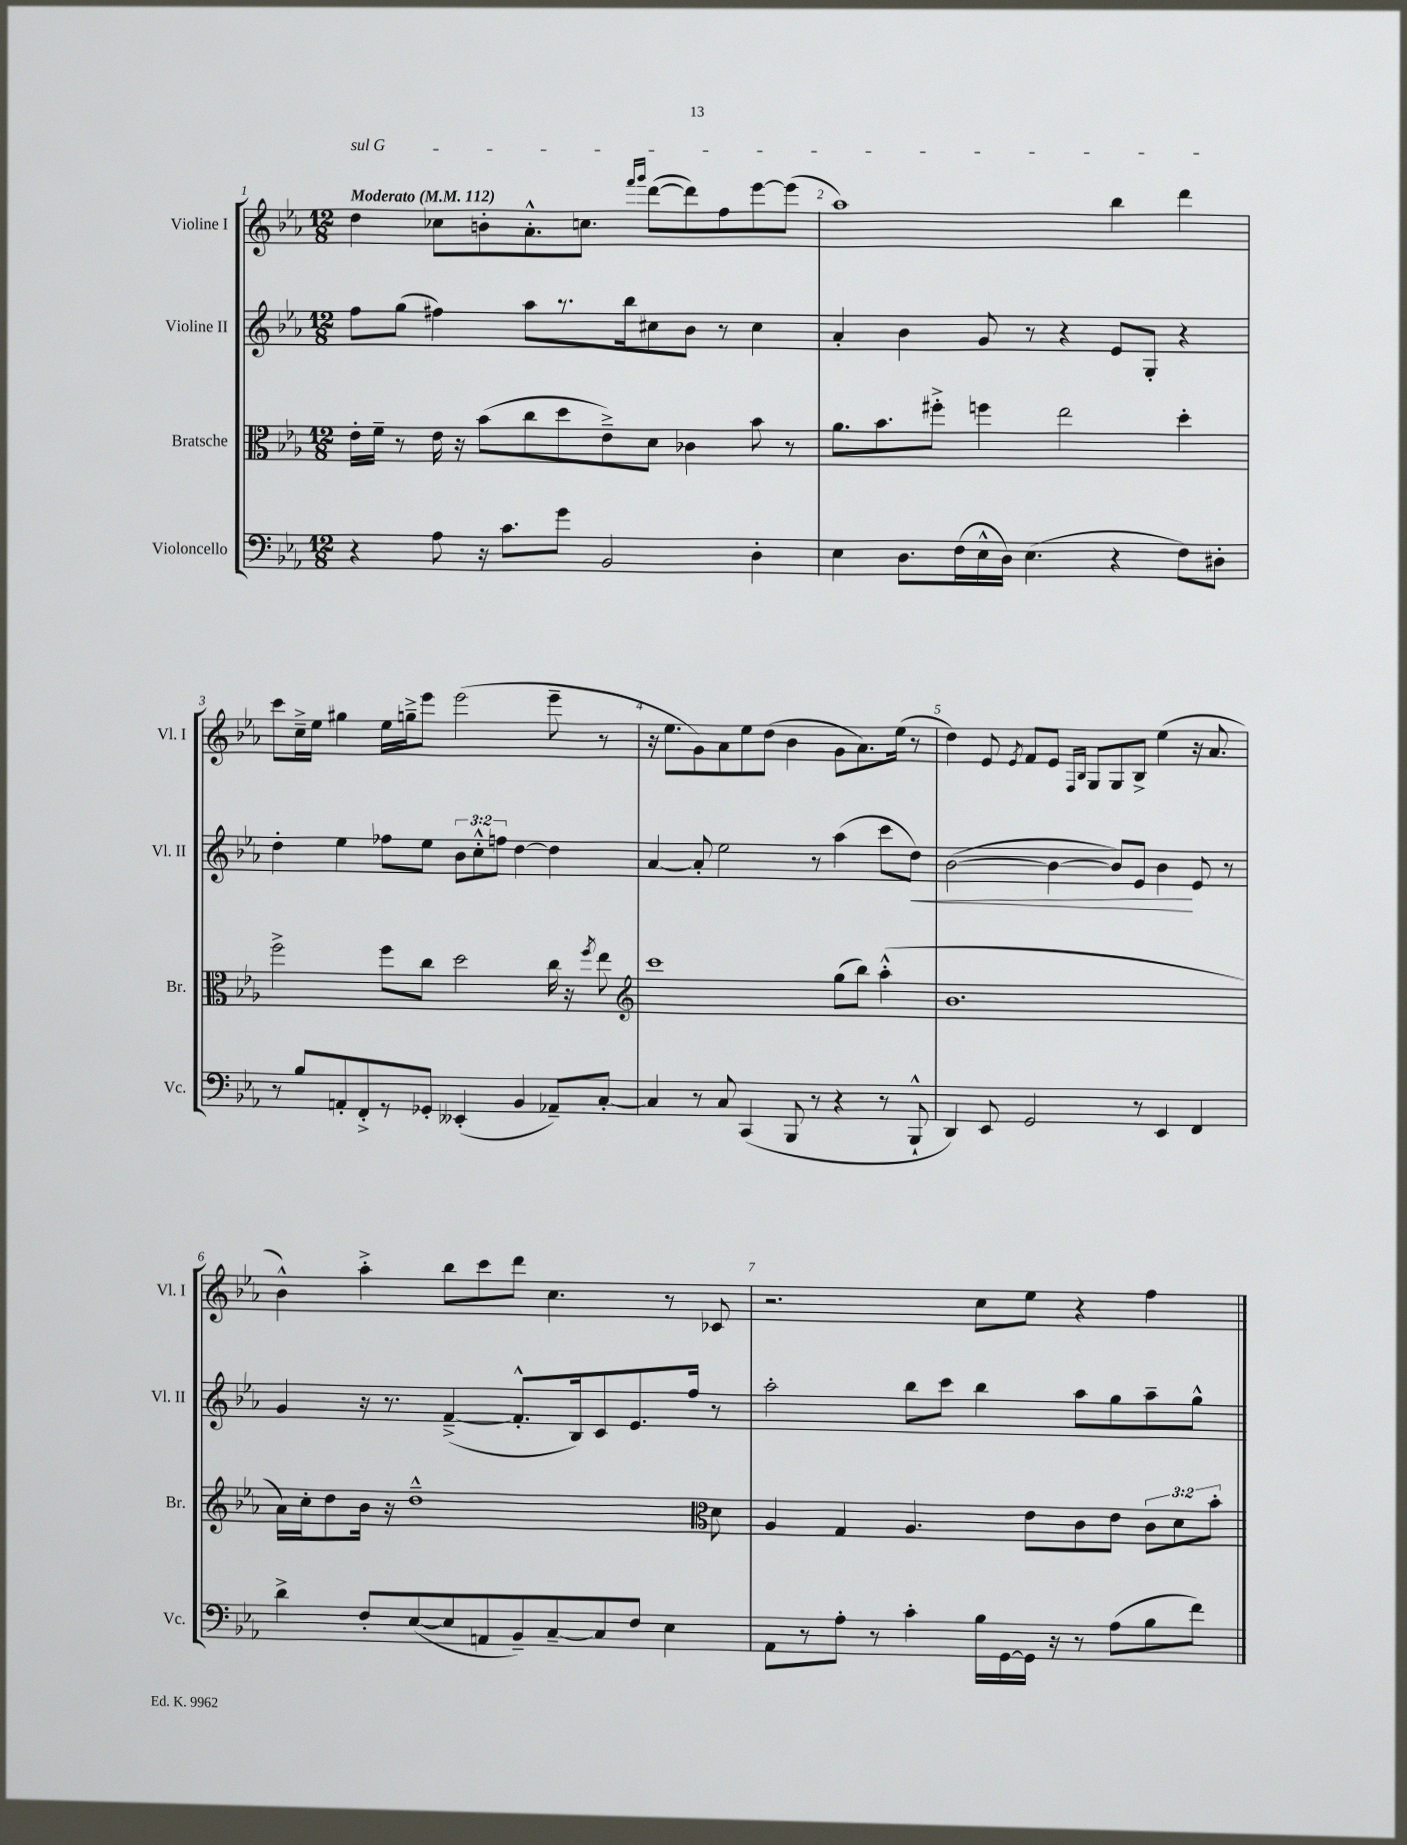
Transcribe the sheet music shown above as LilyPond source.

<<
\new StaffGroup <<
\new Staff = "s0" \with { instrumentName = "Violine I" shortInstrumentName = "Vl. I" } {
    \clef treble \key ees \major \numericTimeSignature \time 12/8 \tempo "Moderato" 4 = 112
    \autoBeamOff \once \override TextSpanner.bound-details.left.text = \markup { \italic "sul G" } d''4\startTextSpan ces''8[ b'8-. aes'8.-.-^ c''8.] \grace { f'''16[ g'''16] } d'''8[~( d'''8) f''8 ees'''8~ ees'''8]( |
    aes''1) bes''4 d'''4\stopTextSpan |
    c'''8[ c''16---> ees''16] gis''4 ees''16[ g''16---> ees'''8] ees'''2( ees'''8-- r8 |
    r16 ees''8.[ g'8) aes'8 ees''8 d''8]( bes'4 g'8[ aes'8.) ees''16]( r8 |
    d''4) ees'8 \acciaccatura { ees'8 } f'8[ ees'8] \grace { f16[ bes16] } g8[ g8 bes8]-> ees''4( r16 aes'8. |
    bes'4-^) aes''4-.-> bes''8[ c'''8 d'''8] c''4. r8 ces'8 |
    r2. c''8[ ees''8] r4 f''4 \bar "|." |
}
\new Staff = "s1" \with { instrumentName = "Violine II" shortInstrumentName = "Vl. II" } {
    \clef treble \key ees \major \numericTimeSignature \time 12/8 \override Staff.TupletNumber.text = #tuplet-number::calc-fraction-text
    \autoBeamOff f''8[ g''8]( fis''4) aes''8[ r8. bes''16 cis''8 bes'8] r8 cis''4 |
    aes'4-. bes'4 g'8 r8 r4 ees'8[ g8]-. r4 |
    d''4-. ees''4 fes''8[ ees''8] \tuplet 3/2 { bes'8[ c''8-.-^ f''8] } d''4~ d''4 |
    aes'4~ aes'8-. ees''2 r8 aes''4( c'''8[ d''8]\<) |
    bes'2~( bes'4~ bes'8[) ees'8] bes'4\! ees'8 r8 |
    g'4 r16 r8. f'4~--->( f'8.[-.-^ bes16) c'8 ees'8. f''16] r8 |
    aes''2-. bes''8[ c'''8] bes''4 aes''8[ g''8 aes''8-- g''8]-^ \bar "|." |
}
\new Staff = "s2" \with { instrumentName = "Bratsche" shortInstrumentName = "Br." } {
    \clef alto \key ees \major \numericTimeSignature \time 12/8 \override Staff.TupletNumber.text = #tuplet-number::calc-fraction-text
    \autoBeamOff ees'16[-. f'16]-- r8 ees'16 r16 bes'8[( c''8 d''8 ees'8--->) d'8] ces'4 bes'8 r8 |
    aes'8.[ bes'8. fis''8]-.-> f''4 ees''2 d''4-. |
    f''2-> f''8[ c''8] d''2 c''16 r16 \acciaccatura { f''8 } ees''8 |
    \clef treble c'''1 g''8[( bes''8]) aes''4-.-^( |
    bes'1. |
    aes'16[) c''16-. d''8 bes'16] r16 d''1---^ \clef alto d'8 |
    aes4 g4 aes4. ees'8[ c'8 ees'8] \tuplet 3/2 { c'8[ d'8 bes'8]-. } \bar "|." |
}
\new Staff = "s3" \with { instrumentName = "Violoncello" shortInstrumentName = "Vc." } {
    \clef bass \key ees \major \numericTimeSignature \time 12/8
    \autoBeamOff r4 aes8 r16 c'8.[ g'8] bes,2 d4-. |
    ees4 d8.[ f16( ees16-^ d16]) ees4.( r4 f8[) dis8]-. |
    r8 bes8[ a,8-. f,8-.-> r8 ges,8]-. eeses,4-.( bes,4 aes,8[--) c8]~-. |
    c4 r8 c8 c,4( bes,,8 r8 r4 r8 bes,,8-!-^ |
    d,4) ees,8 g,2 r8 ees,4 f,4 |
    d'4-> f8[-. ees8~( ees8 a,8 bes,8--) c8~-- c8 f8] ees4 |
    aes,8[ r8 aes8]-. r8 c'4-. bes16[ g,16~ g,16] r16 r8 aes8[( bes8 f'8]) \bar "|." |
}
>>
>>
\layout { \context { \Score \override BarNumber.break-visibility = ##(#f #t #t) barNumberVisibility = #all-bar-numbers-visible } }
